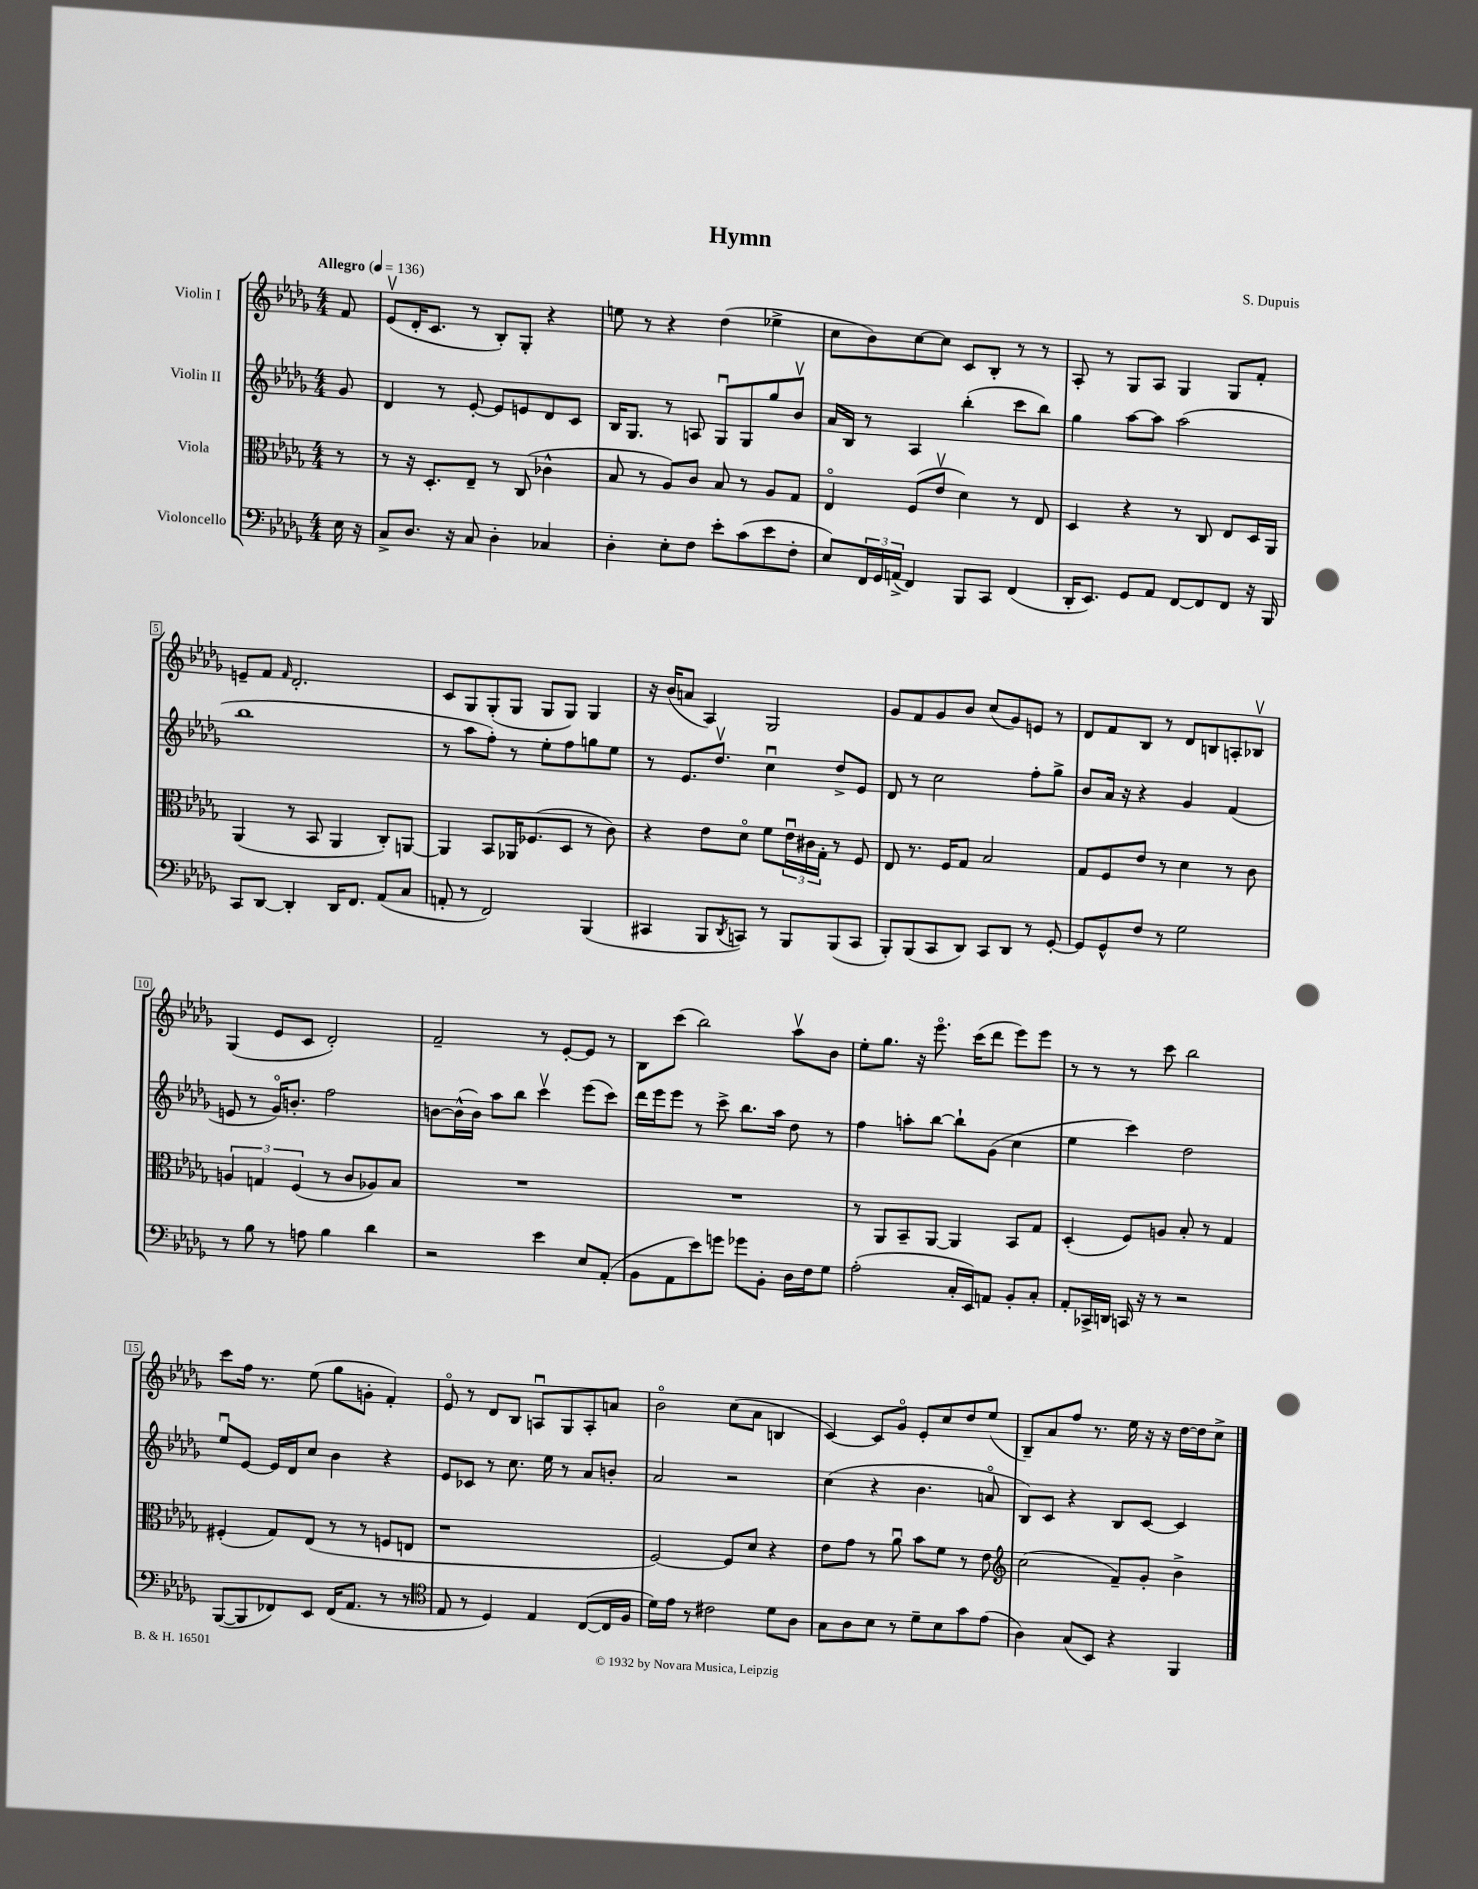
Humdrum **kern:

**kern	**kern	**kern	**kern
*part4	*part3	*part2	*part1
*staff4	*staff3	*staff2	*staff1
*I"Violoncello	*I"Viola	*I"Violin II	*I"Violin I
*clefF4	*clefC3	*clefG2	*clefG2
*k[b-e-a-d-g-]	*k[b-e-a-d-g-]	*k[b-e-a-d-g-]	*k[b-e-a-d-g-]
*M4/4	*M4/4	*M4/4	*M4/4
*MM136	*MM136	*MM136	*MM136
=	=	=	=
!	!	!	!LO:TX:a:B:t=Allegro
16E-\	8r	8g-/	8f/
16r	.	.	.
=1	=1	=1	=1
8C^/L	8r	4d-/	(8e-v/L
8.D-/J	16r	.	16d-'/K
.	8.D-'/L	.	8.c/J
.	.	8r	.
16r	.	.	.
8C/	8E-~/J	[8e-'/	8r
4D-'\	8r	8e-/L]	8B-'/L)
.	(8C/	8en/	8G-'/J
4C-X/	4c-X^^\	8d-/	4r
.	.	8c/J	.
=2	=2	=2	=2
4D-'\	8B-/	16B-/KL	8een\
.	.	8.G-/J	.
.	8r	.	8r
8E-'\L	8A-/L)	8r	4r
8F\J	8c/J	8An/	.
8e-'\L	8B-/	8G-u/L	(4dd-\
(8c\	8r	8G-/	.
8e-\	8A-/L	8gg-/	4ee-X^\
8F'\J	8G-/J	8b-v/J	.
=3	=3	=3	=3
8E-/L)	4E-/	16a-/LL	8cc\L
.	.	16B-/JJ	.
24FF/L	.	8r	8b-\)
24GG-/	.	.	.
(24AAn^/JJ	.	.	.
4FF/)	(8F/L	4A-/	[8cc\
.	8e-v/J	.	8cc\J]
8BBB-/L	4d-\)	(4bb-'\	8c/L
8CC/J	.	.	8B-'/J
(4FF/	8r	8ccc\L	8r
.	8E-/	8bb-\J)	8r
=4	=4	=4	=4
16DD-'/KL	4D-/	4gg-\	8A-'/
8.EE-/J)	.	.	.
.	.	.	8r
8GG-/L	4r	[8aa-\L	8G-/L
8AA-/J	.	8aa-\J]	8A-/J
[8FF/L	8r	(2aa-\	4G-/
8FF/]	8C/	.	.
8FF/J	8E-/L	.	8G-/L
16r	16D-/L	.	8f'/J
16BBB-/	16AA-/JJ	.	.
!!LO:LB:g=z
=5	=5	=5	=5
8CC/L	(4AA-/	1bb-	8en~/L
[8DD-/J	.	.	8f/J
.	.	.	16qqf/
4DD-'/]	8r	.	2.d-'/
.	8BB-/	.	.
16DD-/KL	4AA-/	.	.
8.FF/J	.	.	.
(8AA-/L	8C'/L)	.	.
8C/J	[8AAn/J	.	.
=6	=6	=6	=6
8AAn'/	4AA/]	8r	8c/L
8r	.	8aa-\L	8G-/
2FF/)	8BB-/L	8ff'\J)	(8G-'/
.	16AA-X/K	8r	8G-/J
.	(8.F-X/	.	.
.	.	8ee-'\L	8G-/L
.	8D-/J	8ff\	8G-/J)
(4BBB-/	8r	8ggn\	4G-/
.	8c\)	8ee-\J	.
=7	=7	=7	=7
4CC#X/	4r	8r	16r
.	.	.	(16b-/KL
.	.	8.e-/L	8an/J
8BBB-/L	8e-\L	.	4A-/)
.	.	8.dd-v/J	.
8qDD-/	.	.	.
8CCn/J)	8d-\J	.	.
8r	8f\L	4ccu\	2G-/
8BBB-/L	24e-u\L	.	.
.	24c#X\	.	.
.	24G-'\JJ	.	.
(8BBB-/	8r	8dd-^/L	.
8CC/J	8F/	8e-/J	.
=8	=8	=8	=8
8BBB-'/L)	8E-/	8d-/	8g-/L
(8BBB-/	8.r	8r	8f/
8CC/	.	2cc\	8g-/
.	16F/KL	.	.
8DD-/J)	8G-/J	.	8b-/J
8CC/L	2B-/	.	(8cc/L
8DD-/J	.	.	8g-/)
8r	.	8ff'\L	8en/J
[8GG-'/	.	8gg-^\J	8r
=9	=9	=9	=9
8GG-/L]	8G-/L	8b-/L	8d-/L
8GG-^^/	8F/	16a-/Jk	8f/
.	.	16r	.
8F/J	8e-/J	4r	8B-/J
8r	8r	.	8r
2G-\	4d-\	4g-/	8d-/L
.	.	.	8Bn/
.	8r	(4f/	8An'/
.	8c\	.	8B-Xv/J
!!LO:LB:g=z
=10	=10	=10	=10
8r	6An/	8en/	(4G-/
8B-\	.	8r	.
.	6Gn/	.	.
8r	.	16g-/KL)	8e-/L
.	.	8.bn'/J	.
.	(6F/	.	.
8An\	.	.	8c/J
4B-\	8r	2ff\	2d-'/)
.	8c/L	.	.
4d-\	8A-X/)	.	.
.	8B-/J	.	.
=11	=11	=11	=11
2r	1r	[8bn\L	2f~/
.	.	(16b^^\L]	.
.	.	16b\JJ)	.
.	.	8aa-\L	.
.	.	8bb-\J	.
4e-\	.	4cccv\	8r
.	.	.	[8e-'/L
8E-/L	.	(8eee-\L	8e-/J]
(8AA-'/J	.	8ccc\J)	8r
=12	=12	=12	=12
8BB-\L	1r	16ddd-\LL	8B-\L
.	.	16eee-\J	.
8AA-\	.	8eee-\J	(8ccc\J
8e-\)	.	8r	2bb-\)
8gn\J	.	8ccc^\	.
8g-X\L	.	8.bb-\L	.
8BB-'\J	.	.	.
.	.	16aa-\Jk	.
16D-\LL	.	8dd-\	8aa-v\L
16F\J	.	.	.
8G-\J	.	8r	8b-\J
=13	=13	=13	=13
(2A-'\	8r	4ff\	8ee-'\L
.	8AA-/L	.	8.gg-\J
.	8BB-~/	8aan'\L	.
.	.	.	16r
.	[8AA-/J	[8bb-\J	8.eee-\
16C'/LL	4AA-/]	8bb-`\L]	.
16EE-/J)	.	.	(16ccc\KL
8AAn/J	.	(8g-\J	8ddd-\J
8BB-'/L	8BB-/L	4cc\	8eee-\L)
8C'/J	8G-/J	.	8eee-\J
=14	=14	=14	=14
8AA-'/L	(4D-'/	4ee-\	8r
16CC-X^/L	.	.	8r
16DDn/JJ	.	.	.
16CCn/	8F/L)	4ccc\)	8r
16r	.	.	.
8r	8An/J	.	8ccc\
2r	8B-'/	2dd-\	2bb-\
.	8r	.	.
.	4G-/	.	.
!!LO:LB:g=z
=15	=15	=15	=15
([8BBB-/L	(4F#X'/	8ee-u/L	8ccc\L
8BBB-/]	.	[8e-/J	16ff\Jk
.	.	.	8.r
8FF-X/)	8G-/L)	16e-/LL]	.
.	.	16d-/J	.
8EE-/J	(8E-/J	8cc/J	(8ee-\
(16FF-/KL	8r	4b-\	8gg-\L
8.AA-/J	.	.	.
.	8r	.	8gn'\J
8r	8Fn/L	4r	4f'/)
8r	8En/J	.	.
=16	=16	=16	=16
*clefC4	*	*	*
8E-/	1r	8e-/L	8e-/
8r	.	8c-X/J	8r
4D-/)	.	8r	8d-/L
.	.	8.cc\	8B-/J
4E-/	.	.	8Anu/L
.	.	16ee-\	.
.	.	8r	8G-/
([8C/L	.	8a-/L	8A'/
16C/L]	.	8bn'/J	8an/J
16F/JJ	.	.	.
=17	=17	=17	=17
16d-\LL)	[2F/)	2a-/	2b-\
16e-\JJ	.	.	.
8r	.	.	.
2c#X\	.	.	.
.	8F/L]	2r	(8cc\L
.	8d-/J	.	8a-\J
8d-\L	4r	.	4Bn/
8A-\J	.	.	.
=18	=18	=18	=18
8G-\L	8e-\L	(4cc\	[4c/)
8A-\	8g-\J	.	.
8B-\J	8r	4r	8c/L]
8r	8a-u\	.	8g-/J
8d-~\L	8b-\L	4.b-\	8e-'/L
8B-\	8f\J	.	8cc/
8g-\	8r	.	8dd-/
(8e-\J	8e-\	8an/	(8ee-/J
=19	=19	=19	=19
*	*clefG2	*	*
4A-\)	(2cc\	8B-/L)	8B-~/L)
.	.	8c/J	8a-/
(8G-/L	.	4r	8ff/J
8BB-/J)	.	.	8.r
4r	8f~/L)	8B-/L	.
.	.	.	16ee-\
.	8g-'/J	[8c/J	16r
.	.	.	16r
4FF/	4b-^\	4c/]	[16dd-\LL
.	.	.	16dd-\J]
.	.	.	8cc^\J
==	==	==	==
*-	*-	*-	*-
